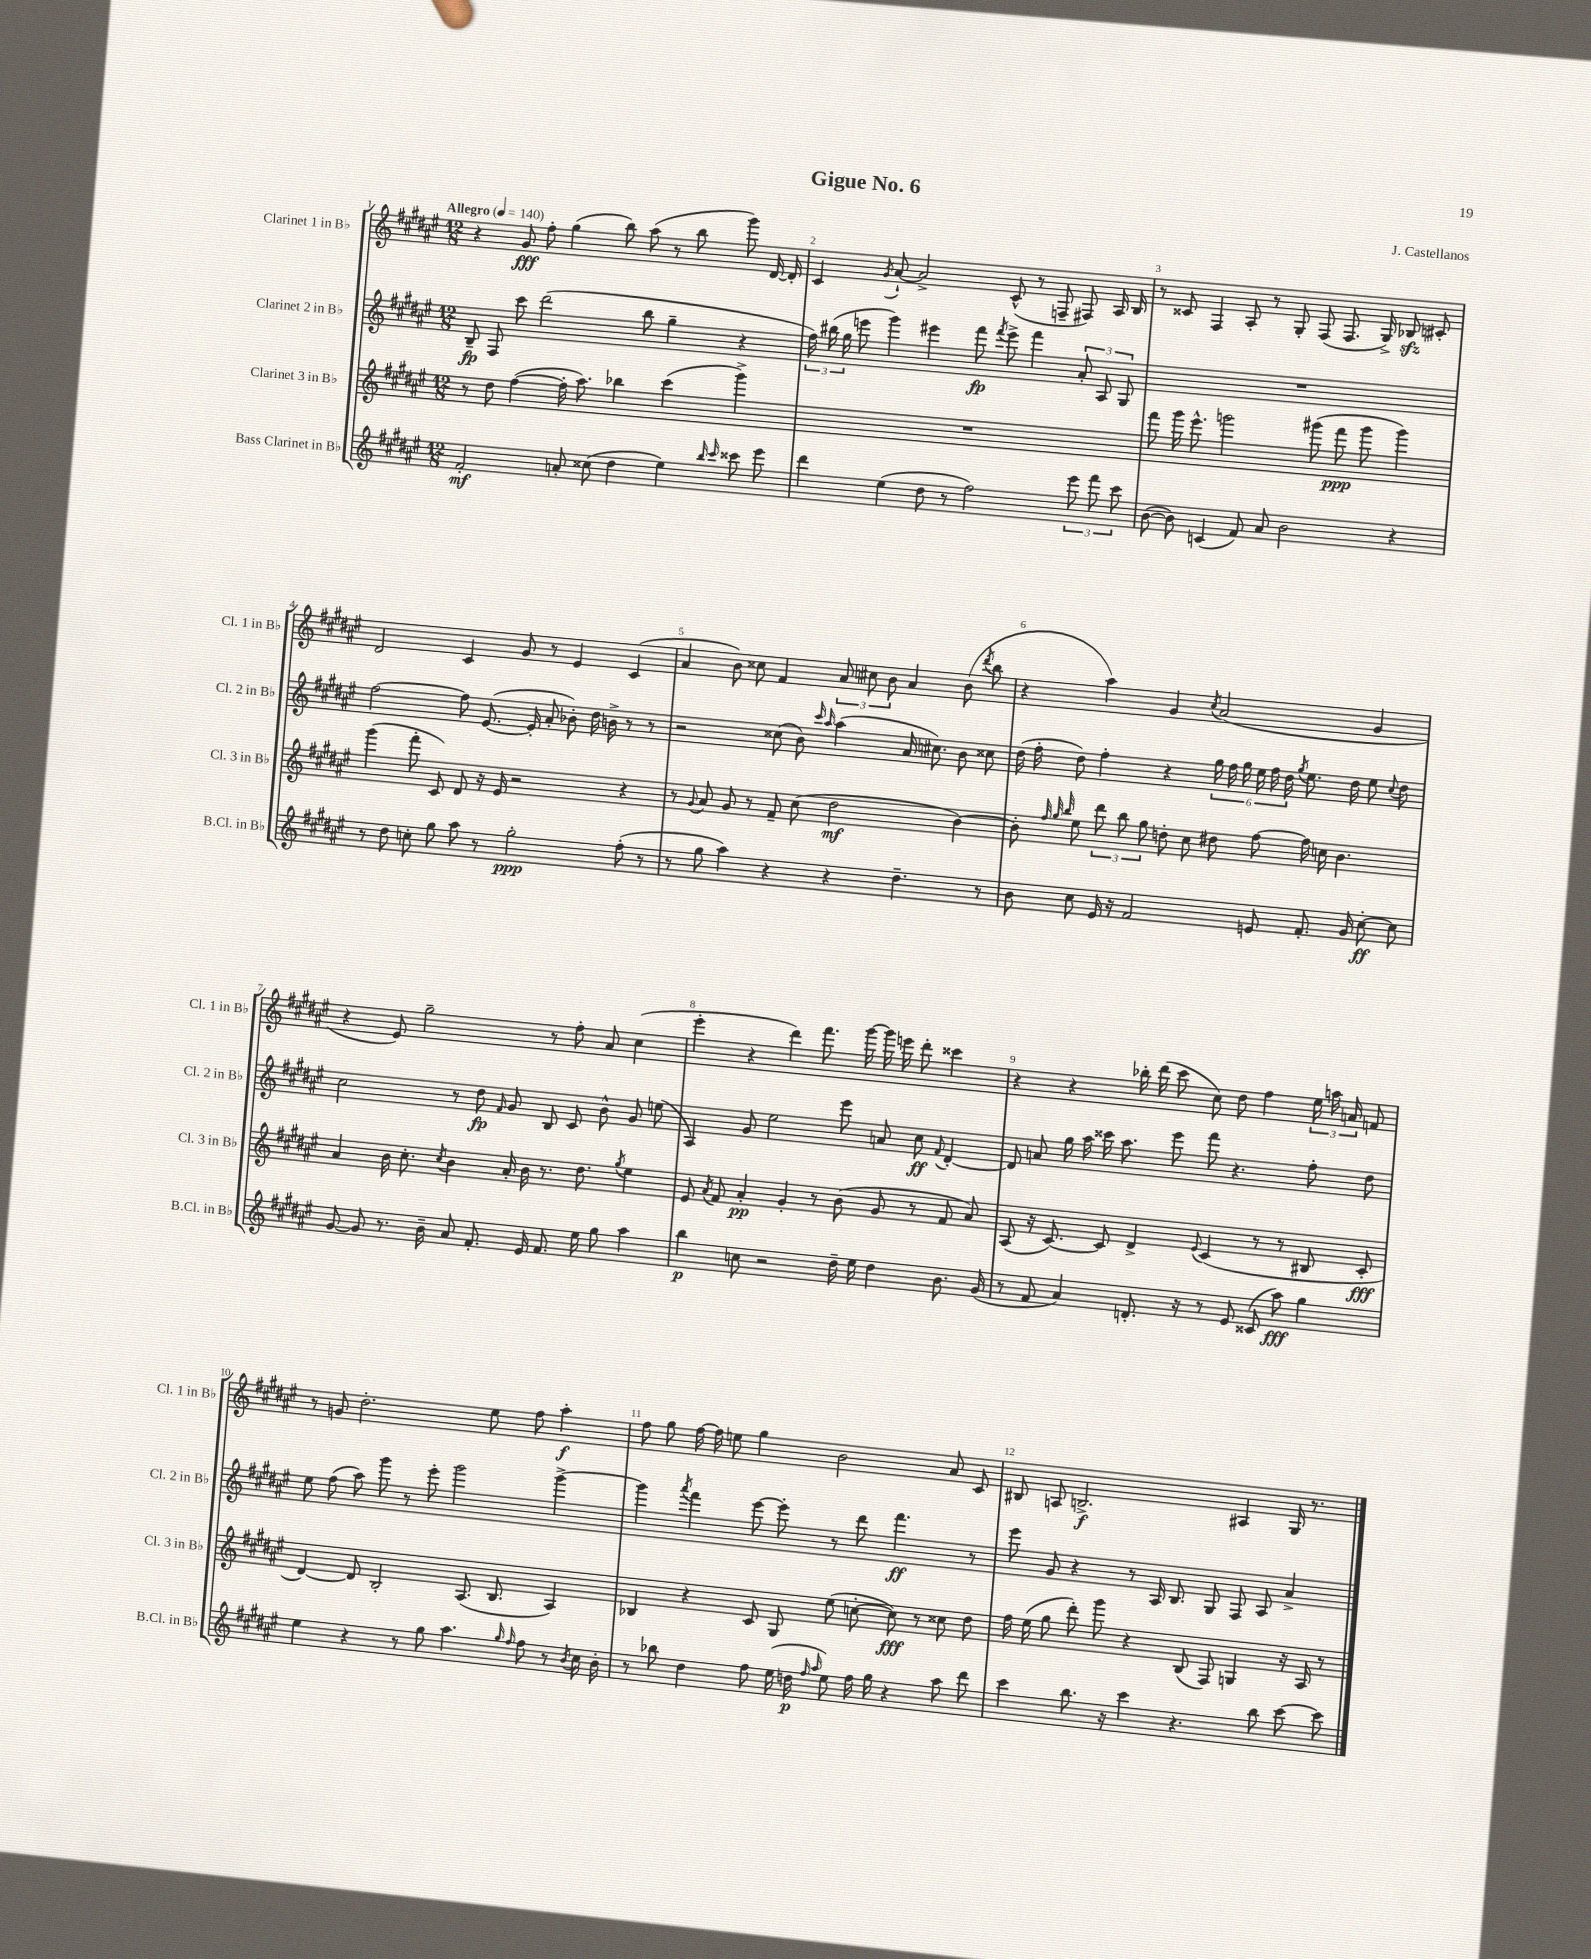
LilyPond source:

\header { title = "Gigue No. 6" composer = "J. Castellanos" }
<<
\new StaffGroup <<
\new Staff = "s0" \with { instrumentName = "Clarinet 1 in Bb" shortInstrumentName = "Cl. 1 in Bb" } {
    \clef treble \key fis \major \numericTimeSignature \time 12/8 \tempo "Allegro" 4 = 140
    \autoBeamOff r4 gis'8\fff fis''8-. gis''4( b''8) ais''8( r8 b''8 gis'''8) dis'16~ dis'16-. |
    cis'4 \acciaccatura { gis'8 } ais'8~-! ais'2-> cis'8-^( r8 f8-- fis8) ais16 b16 |
    r8 cisis'8 fis4 ais8-. r8 gis8-. fis8( fis8. gis16->) bes8\sfz cis'8-. |
    dis'2 cis'4 gis'8 r8 eis'4 cis'4( |
    ais'4 b'8) cisis''8 fis'4 \tuplet 3/2 { ais'8 cis''8 b'8 } ais'4 b'8( \acciaccatura { dis'''8 } b''8 |
    r4 ais''4) gis'4 \acciaccatura { cis''8 } ais'2( gis'4 |
    r4 eis'8) gis''2-- r8 fis''8-. ais'8 cis''4( |
    eis'''4-. r4 dis'''4) fis'''8. gis'''16~ gis'''16 e'''16 dis'''8-. cisis'''4 |
    r4 r4 bes''16-. dis'''16( cis'''8 cis''8) dis''8 fis''4 \tuplet 3/2 { eis''16 a''16 a'16 } f'8 |
    r8 g'8 dis''2.-. eis''8 fis''8 ais''4-.\f |
    fis''8 gis''8 fis''16~ fis''16 e''8 gis''4 b'2 ais'8 cis'8 |
    bis8 a8 b2.->\f ais4 gis16 r8. \bar "|." |
}
\new Staff = "s1" \with { instrumentName = "Clarinet 2 in Bb" shortInstrumentName = "Cl. 2 in Bb" } {
    \clef treble \key fis \major \numericTimeSignature \time 12/8
    \autoBeamOff b8--\fp fis8 cis'''8 dis'''2( b''8 gis''4-- r4 |
    \tuplet 3/2 { fis''16) bis''16( gis''16 } e'''8 gis'''4) eis'''4 fis'''8\fp \acciaccatura { fis'''8 } eis'''8-> fis'''4 \tuplet 3/2 { ais'8-. ais8 gis8 } |
    R1. |
    fis''2~ fis''8 eis'8.~( eis'16-. ais'8-. bes'8-.) dis''16 b'16-> r8 r8 |
    r2 cisis''8( b'8) \grace { cis'''16 ais''16 } ais''4( ais'16 cis''8.) b'8 cisis''8 |
    dis''16( fis''16-. dis''8) fis''4-. r4 \tuplet 6/4 { gis''16 fis''16 gis''16 eis''16 fis''16 dis''16 } \acciaccatura { gis''8 } eis''8. dis''16 eis''8 \appoggiatura { cis''8 } dis''8 |
    cis''2 r8 dis''8\fp \grace { fis'16 } gis'8 b8 cis'8 b'8-^ gis'8 e''8( |
    ais4) gis'8 eis''2 eis'''8 a'8 cis''8\ff \appoggiatura { fis'8 } dis'4~-. |
    dis'8 a'8 gis''16 ais''16 cisis'''16 ais''8. eis'''8 fis'''8 r4. fis''8-. dis''8 |
    eis''8 fis''8( ais''8) gis'''8 r8 eis'''8-. gis'''2 gis'''4~-> |
    gis'''4 \acciaccatura { ais'''8 } fis'''4 eis'''8~ eis'''8-. r8 dis'''8 fis'''4.\ff r8 |
    eis'''8 gis'8 r4 r8 ais16 b8. gis8 fis8 ais8 ais'4-> \bar "|." |
}
\new Staff = "s2" \with { instrumentName = "Clarinet 3 in Bb" shortInstrumentName = "Cl. 3 in Bb" } {
    \clef treble \key fis \major \numericTimeSignature \time 12/8
    \autoBeamOff r8 dis''8 fis''4~( fis''16-. ais''8.) bes''4 cis'''4( gis'''4->) |
    R1. |
    fis'''8 gis'''16 eis'''8.-^ g'''2 gis'''8( fis'''8\ppp gis'''8 gis'''4) |
    gis'''4( fis'''8-. cis'8) dis'8 r16 eis'16 r2 r4 |
    r8 \appoggiatura { gis'8 } ais'8 gis'8 r8 fis'8-- cis''8( dis''2\mf b'4~) |
    b'8-. \grace { fis''32 gis''32 b''32 } eis''8 \tuplet 3/2 { dis'''8 b''8 gis''8 } d''8-. cis''8 dis''8 fis''8~ fis''16 c''16 b'4. |
    ais'4 b'16 cis''8.-. \acciaccatura { cis''8 } b'4 ais'16-. b'16 r8. dis''8. \acciaccatura { gis''8 } eis''4 |
    eis'8 \acciaccatura { ais'8 } fis'8 ais'4-.\pp gis'4-. r8 b'8( gis'8 r8 fis'8 ais'8) |
    ais8( r16 cis'8.~) cis'8 dis'4-> \appoggiatura { eis'8 } cis'4( r8 r8 bis8 cis'8-.\fff |
    dis'4~) dis'8 b2-. ais8.( b8. ais4) |
    bes4 r4 cis'8 gis8 eis''8( c''8~-. c''8\fff) r8 cisis''8 dis''8 |
    fis''16 eis''16( gis''8 dis'''8-.) gis'''8 r4 b8( fis8) g4 r16 ais16 r8 \bar "|." |
}
\new Staff = "s3" \with { instrumentName = "Bass Clarinet in Bb" shortInstrumentName = "B.Cl. in Bb" } {
    \clef treble \key fis \major \numericTimeSignature \time 12/8
    \autoBeamOff fis'2-.\mf a'8-. cisis''8( dis''4 eis''4) \grace { b''16 cis'''16 } cisis'''8 eis'''8 |
    dis'''4 eis''4( dis''8 r8 fis''2) \tuplet 3/2 { eis'''8 fis'''8 cis'''8 } |
    b'8~( b'8) c'4( fis'8) ais'8 b'2 r4 |
    r8 dis''8 c''8-. gis''8 ais''8 r8 gis''2-.\ppp fis''8-.( r8 |
    r8 gis''8 ais''4) r4 r4 dis''4.-- r8 |
    b'8 cis''8 eis'16 r16 fis'2 e'8 fis'8.-. gis'16 cis''8~-.\ff cis''8 |
    gis'8~ gis'8 r8. b'16-- ais'8 fis'8.-. eis'16 fis'8. eis''16 gis''8 ais''4 |
    b''4\p c''8 r2 dis''16-- eis''16 dis''4 b'8. gis'16( |
    r8 fis'8 ais'4) d'8.-. r16 r8 eis'8 cisis'8( ais''8\fff) gis''4 |
    eis''4 r4 r8 gis''8 ais''4. \grace { gis''16 fis''16 } fis''8 r8 \acciaccatura { b'8 } cis''16 b'16-. |
    r8 bes''8 dis''4 fis''8 eis''16( d''16\p \grace { fis''16 ais''16 } eis''8) fis''16 gis''16 r4 ais''8 dis'''8 |
    cis'''4 b''8. r16 cis'''4 r4. b''8 cis'''8~ cis'''8 \bar "|." |
}
>>
>>
\layout { \context { \Score \override BarNumber.break-visibility = ##(#f #t #t) barNumberVisibility = #all-bar-numbers-visible } }
